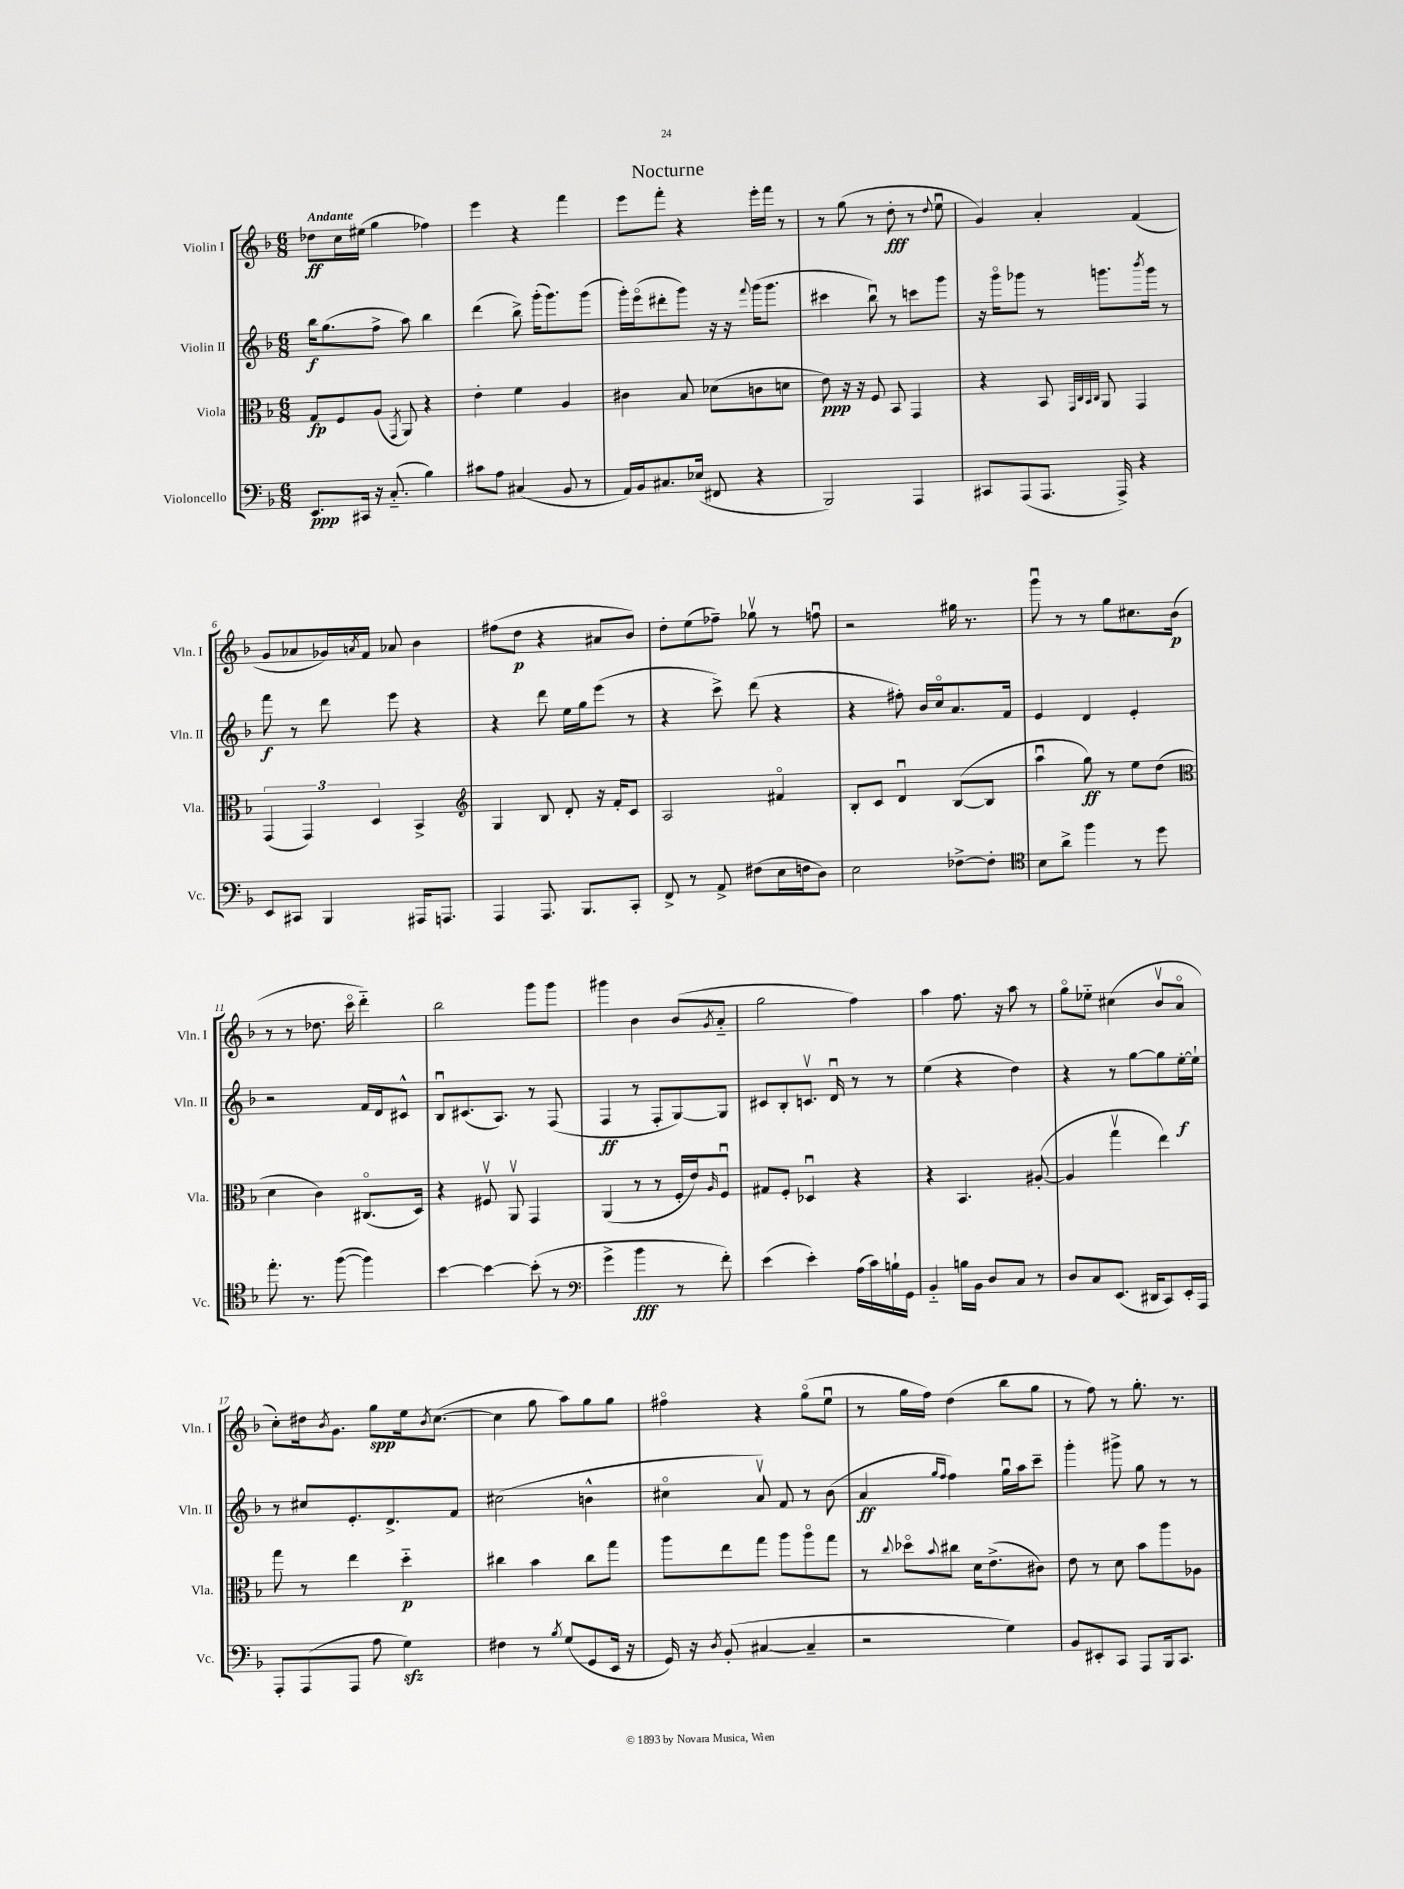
\header { title = "Nocturne" }
<<
\new StaffGroup <<
\new Staff = "s0" \with { instrumentName = "Violin I" shortInstrumentName = "Vln. I" } {
    \clef treble \key f \major \numericTimeSignature \time 6/8 \tempo "Andante"
    des''8\ff c''16 eis''16( g''4 fes''4) |
    e'''4 r4 f'''4 |
    e'''8 f'''8-. r4 e'''16-. f'''16 r8 |
    r8 g''8( r8 d''8-.\fff r8 \appoggiatura { d''8 } e''8\downbow |
    g'4) a'4-. f'4( |
    g'8 aes'8 ges'16) \acciaccatura { a'8 } f'16 aes'8 bes'4 |
    fis''8( d''8\p r4 ais'8 bes'8) |
    d''8-. e''8( fes''8--) ges''8\upbow r8 f''8\downbow |
    r2 gis''16 r8. |
    g'''8\downbow r8 r8 g''8 cis''8. bes'16\p( |
    r8 r8 des''8. c'''16\flageolet d'''4-_) |
    bes''2 g'''8 g'''8 |
    gis'''4 bes'4 bes'8( \acciaccatura { g'8 } a'8-_ |
    g''2 f''4) |
    a''4 f''8. r16 a''8 r8 |
    g''8\flageolet ees''8-_ cis''4( bes'8\upbow a'8\flageolet |
    c''8-.) dis''16 \acciaccatura { bes'8 } g'8. g''8\spp e''16 \acciaccatura { bes'8 } c''8.~( |
    c''4 g''8 a''8) g''8 g''8 |
    fis''4\flageolet r4 g''8\flageolet( e''8\downbow |
    r8 g''16 f''16) d''4( bes''8 g''8 |
    r8 f''8) r8 g''8.-. r8. \bar "|." |
}
\new Staff = "s1" \with { instrumentName = "Violin II" shortInstrumentName = "Vln. II" } {
    \clef treble \key f \major \numericTimeSignature \time 6/8
    bes''16\f g''8.( f''8-> a''8) bes''4 |
    d'''4( bes''8->) g'''16-.( g'''8.) g'''8( |
    g'''16-.) e'''16\flageolet( dis'''8-. g'''8) r16 r16 \appoggiatura { f'''8 } g'''16( g'''8. |
    cis'''4 bes''8\downbow) r8 c'''8 g'''8 |
    r16 g'''16\flageolet ges'''8 r8 g'''8. \acciaccatura { bes'''8 } g'''16 r8 |
    f'''8\f r8 d'''8 e'''8 r4 |
    r4 d'''8 e''16 g''16 e'''8( r8 |
    r4 c'''8->) d'''8( r4 |
    r4 fis''8-.) bes'16 c''16\flageolet a'8. f'16 |
    e'4 d'4 e'4-. |
    r2 f'16 d'16 cis'8-^ |
    bes8\downbow cis'8.( a8.) r8 f8( |
    f4\ff r8 f8-. g8~) g8 |
    cis'8 bes8-. c'8.\upbow d'16\downbow r8 r8 |
    e''4( r4 d''4) |
    r4 r8 g''8~ g''8 e''16~-.\f e''16-! |
    r8 cis''8 e'8.-. d'8.-> f'8 |
    cis''2( b'4-^ |
    cis''4\flageolet a'8\upbow) f'8 r8 bes'8( |
    a'4\ff \grace { g''16 f''16 } f''4) g''16\downbow a''16 c'''8-- |
    g'''4-. gis'''8-> g''8 r8 r8 \bar "|." |
}
\new Staff = "s2" \with { instrumentName = "Viola" shortInstrumentName = "Vla." } {
    \clef alto \key f \major \numericTimeSignature \time 6/8
    g8\fp f8 a8( \acciaccatura { g,8 } a,8) r4 |
    e'4-. f'4 a4 |
    cis'4 bes8 des'8( c'8 d'8 |
    e'8\ppp) r16 r16 f8 bes,8 g,4 |
    r4 bes,8 \grace { g,32 c32 bes,32 c32 } a,8 g,4 |
    \tuplet 3/2 { g,4( g,4) d4 } bes,4-> |
    \clef treble g4 bes8 d'8-. r16 f'16-. c'8 |
    a2 fis'4\flageolet |
    bes8-. c'8 d'4\downbow bes8~( bes8 |
    a''4\downbow g''8\ff) r8 e''8 d''8( |
    \clef alto d'4 c'4) cis8.\flageolet( d16) |
    r4 fis8\upbow a,8\upbow g,4 |
    a,4( r8 r8 f16-. e'16) \grace { a16 } f8\downbow |
    gis8 f8-. des4\downbow r4 |
    r4 bes,4. ais8~-.( |
    ais4 g''4\upbow e''4) |
    g''8 r8 e''4 d''4-_\p |
    cis''4 bes'4 cis''8 g''8 |
    a''8 e''8 g''8 a''8 a''8\flageolet g''8 |
    r8 \appoggiatura { c''8 } des''8\flageolet \appoggiatura { bes'8 } cis''8 d'16 e'8.->( cis'8) |
    e'8 r8 d'8 bes'8 a''8 aes8 \bar "|." |
}
\new Staff = "s3" \with { instrumentName = "Violoncello" shortInstrumentName = "Vc." } {
    \clef bass \key f \major \numericTimeSignature \time 6/8
    e,8.\ppp cis,16 r16 c8.-_( bes4) |
    cis'8 a8 cis4( bes,8 r8 |
    a,16) bes,16 cis8. ees16( fis,8 r4 |
    bes,,2) a,,4 |
    cis,8 a,,8( a,,8. a,,16->) r4 |
    e,8 cis,8 bes,,4 ais,,16 a,,8. |
    a,,4 a,,8. bes,,8. c,8-. |
    f,8-> r8 a,8-> fis8( e16 f16 d8) |
    e2 fes8~-> fes8-. |
    \clef tenor bes8 a'8-> f''4 r8 d''8 |
    e''8.-. r8. f''8~( f''4) |
    bes'4~ bes'4~ bes'8-.( r8 |
    \clef bass g'4-> bes'4\fff r8 f'8-.) |
    e'4( e'4-.) a16( c'16) b16-! g,16 |
    bes,4-_ b16 bes,16 d8 c8 r8 |
    d8 c8 e,8.( dis,16 c,8) e,16-. a,,16 |
    a,,8-. a,,8( a,,8 a8 g4\sfz) |
    fis4 r8 \acciaccatura { bes8 } g8( g,8 e,16 r16 |
    g,16) r16 \acciaccatura { d8 } bes,8-.( cis4~ cis4-- |
    r2 g4) |
    bes,8 eis,8-. c,8 a,,8 bes,,16 c,8. \bar "|." |
}
>>
>>
